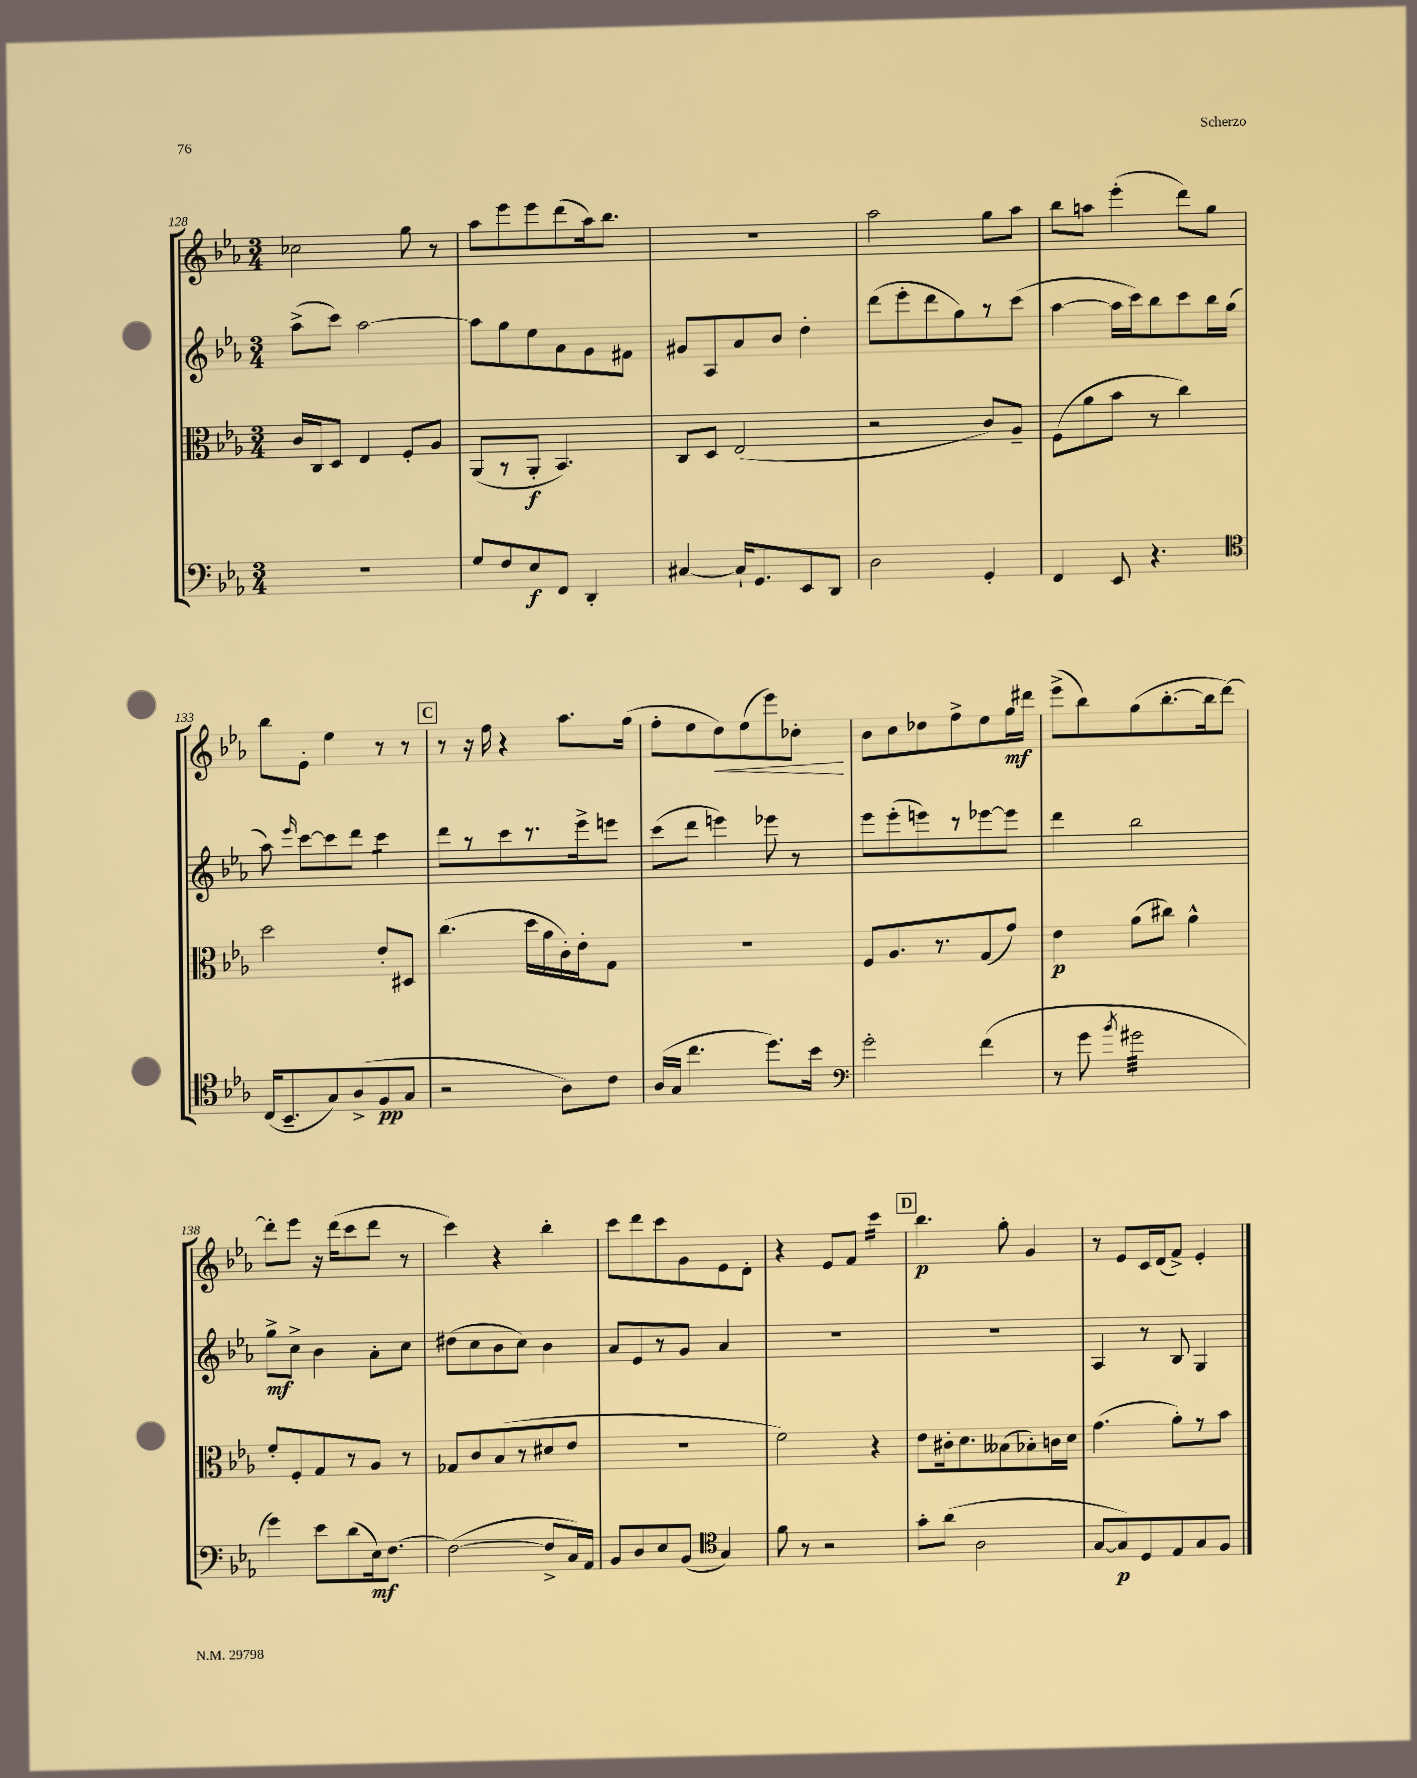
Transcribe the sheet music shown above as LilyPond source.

<<
\new StaffGroup <<
\new Staff = "s0" {
    \clef treble \key ees \major \numericTimeSignature \time 3/4
    \autoBeamOff ces''2 g''8 r8 |
    aes''8[ ees'''8 ees'''8 d'''8( aes''16) bes''8.] |
    R2. |
    aes''2 g''8[ aes''8] |
    bes''8[ a''8] ees'''4-.( d'''8[) g''8] |
    bes''8[ ees'8]-. ees''4 r8 r8 |
    \mark \markup { \box "C" } r8 r16 f''16 r4 aes''8.[ g''16]( |
    f''8[-. ees''8 d''8\<) ees''8( ees'''8) ces''8]-.\! |
    bes'8[ c''8 des''8 f''8-> ees''8 g''16\mf dis'''16] |
    ees'''8[->( bes''8) g''8( bes''8.~-. bes''16 d'''8]~) |
    d'''8[-. ees'''8] r16 d'''16[( c'''8 d'''8] r8 |
    c'''4) r4 bes''4-. |
    c'''8[ d'''8 c'''8 g'8 ees'8 d'8]-. |
    r4 ees'8[ f'8] c'''4:16 |
    \mark \markup { \box "D" } bes''4.\p g''8-. g'4 |
    r8 ees'8[ c'16 d'16( f'8]->) ees'4-. \bar "|." |
}
\new Staff = "s1" {
    \clef treble \key ees \major \numericTimeSignature \time 3/4
    \autoBeamOff aes''8[->( c'''8]) aes''2~ |
    aes''8[ g''8 ees''8 aes'8 g'8 fis'8] |
    gis'8[ aes8 aes'8 bes'8] d''4-. |
    d'''8[( ees'''8-. d'''8 g''8) r8 c'''8]( |
    aes''4~ aes''16[ c'''16) bes''8 c'''8 bes''16 g''16]( |
    aes''8) \grace { ees'''16 } c'''8[~ c'''8 d'''8] c'''4:8 |
    \mark \markup { \box "C" } d'''8[ r8 c'''8 r8. ees'''16-> e'''8] |
    c'''8[( d'''8] e'''4) ees'''8 r8 |
    ees'''8[ ees'''8-.( e'''8) r8 ees'''8~ ees'''8] |
    d'''4 bes''2 |
    g''8[->\mf c''8]-> bes'4 aes'8[-. c''8] |
    dis''8[( c''8 bes'8 c''8]) bes'4 |
    aes'8[ ees'8 r8 g'8] aes'4 |
    R2. |
    \mark \markup { \box "D" } R2. |
    aes4 r8 bes8 g4 \bar "|." |
}
\new Staff = "s2" {
    \clef alto \key ees \major \numericTimeSignature \time 3/4
    \autoBeamOff c'16[ c16 d8] ees4 f8[-. aes8] |
    aes,8[( r8 aes,8]-.\f bes,4.) |
    c8[ d8] ees2( |
    r2 c'8[) aes8]-- |
    f8[( aes'8 bes'8] r8 c''4) |
    d''2 ees'8[-. dis8] |
    \mark \markup { \box "C" } c''4.( d''16[ aes'16 c'16-.) ees'16-. g8] |
    R2. |
    f8[ aes8. r8. g8( g'8]) |
    ees'4\p aes'8[( cis''8]) aes'4-^ |
    f'8[-. f8-. g8 r8 aes8] r8 |
    ges8[ c'8 bes8( r8 dis'8 ees'8] |
    R2. |
    f'2) r4 |
    \mark \markup { \box "D" } ees'8[ cis'16-. d'8. beses8( bes8-.) c'16 d'16] |
    g'4.( aes'8[-.) r8 bes'8] \bar "|." |
}
\new Staff = "s3" {
    \clef bass \key ees \major \numericTimeSignature \time 3/4
    \autoBeamOff R2. |
    g8[ f8 ees8\f f,8] d,4-. |
    cis4~ cis16[-! g,8. ees,8 d,8] |
    d2 g,4-. |
    f,4 ees,8 r4. |
    \clef tenor c16[( bes,8.-- g8) aes8->( f8\pp g8] |
    \mark \markup { \box "C" } r2 aes8[) c'8] |
    aes16[( g16] c''4. d''8.[) bes'16] |
    \clef bass g'2-. f'4( |
    r8 g'8 \acciaccatura { bes'8 } gis'2:32 |
    g'4) ees'8[ d'8( ees16\mf) f8.]~ |
    f2~( f8[-> c16) aes,16] |
    bes,8[ d8 ees8 bes,8]( \clef tenor g4) |
    f'8 r8 r2 |
    \mark \markup { \box "D" } g'8[-. aes'8]( aes2 |
    g8[~ g8\p) d8 ees8 g8 f8] \bar "|." |
}
>>
>>
\layout { \context { \Score currentBarNumber = #128 } }
